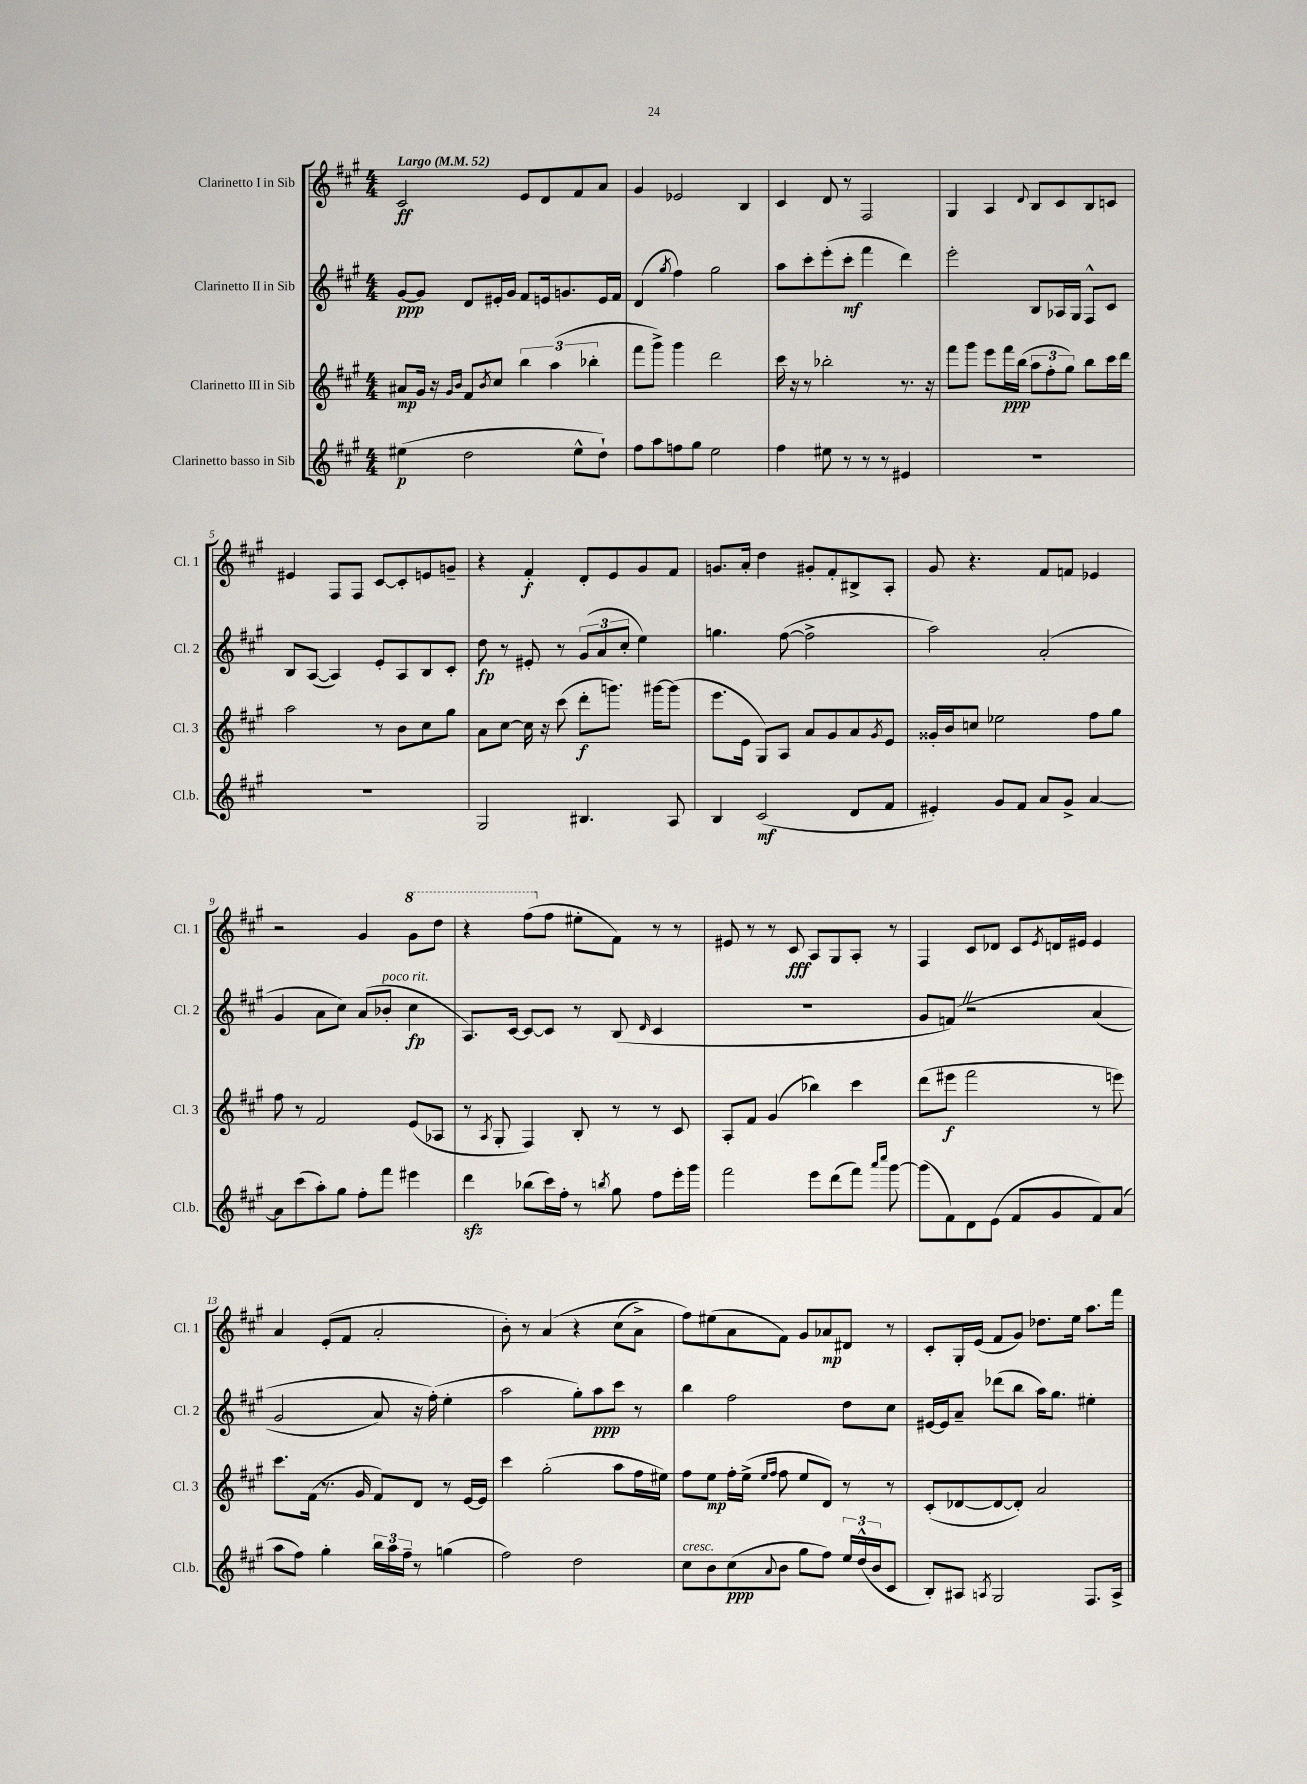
<<
\new StaffGroup <<
\new Staff = "s0" \with { instrumentName = "Clarinetto I in Sib" shortInstrumentName = "Cl. 1" } {
    \clef treble \key a \major \numericTimeSignature \time 4/4 \tempo "Largo" 4 = 52
    cis'2\ff e'8 d'8 fis'8 a'8 |
    gis'4 ees'2 b4 |
    cis'4 d'8 r8 fis2 |
    gis4 a4 \appoggiatura { d'8 } b8 cis'8 b8 c'8 |
    eis'4 fis8 fis8 cis'8~ cis'8-. e'8 g'8-- |
    r4 fis'4-.\f d'8-. e'8 gis'8 fis'8 |
    g'8. a'16-. d''4 gis'8-. fis'8-. bis8-> a8-. |
    gis'8 r4. fis'8 f'8 ees'4 |
    r2 gis'4 \ottava #1 gis''8 d'''8 |
    r4 fis'''8( \ottava #0 fis''8 eis''8-. fis'8) r8 r8 |
    eis'8 r8 r8 cis'8\fff a8 gis8 a8-. r8 |
    fis4 cis'8 des'8 cis'8 \acciaccatura { e'8 } d'16 eis'16 eis'4 |
    a'4 e'8-.( fis'8 a'2-. |
    b'8-.) r8 a'4\( r4 cis''8( a'8->) |
    fis''8\) eis''8( a'8 fis'8) gis'8 aes'8\mp dis'8 r8 |
    cis'8-. gis16-. e'16( fis'8 gis'8) des''8. e''16 a''8. fis'''16 \bar "|." |
}
\new Staff = "s1" \with { instrumentName = "Clarinetto II in Sib" shortInstrumentName = "Cl. 2" } {
    \clef treble \key a \major \numericTimeSignature \time 4/4
    gis'8~\ppp gis'8 d'8 eis'16-. gis'16 fis'8 e'16 g'8. e'16 fis'16 |
    d'4( \acciaccatura { gis''8 } fis''4) gis''2 |
    a''8 cis'''8-. e'''8-.( cis'''8-.\mf fis'''4 d'''4) |
    e'''2-. b8 aes16 gis16 fis8-^ cis'8 |
    b8 a8~( a4) e'8-. a8 b8 cis'8-. |
    d''8\fp r8 eis'8-. r8 \tuplet 3/2 { gis'8( a'8 cis''8-. } e''4) |
    g''4. fis''8~( fis''2-> |
    a''2) a'2-.( |
    gis'4 a'8 cis''8) a'8( bes'8-.^\markup { \italic "poco rit." } cis''4\fp |
    a8.) cis'16~ cis'8~ cis'8 r8 b8( \grace { d'16 } cis'4 |
    R1 |
    gis'8 f'8)\( \once \override BreathingSign.text = \markup { \musicglyph "scripts.caesura.straight" } \breathe r2 a'4( |
    gis'2 a'8) r16 fis''16-.(\) e''4-. |
    a''2 gis''8-.) a''8\ppp cis'''8 r8 |
    b''4 fis''2 d''8 cis''8 |
    eis'16~ eis'16 a'8-- des'''8( b''8 a''16) gis''8. eis''4-. \bar "|." |
}
\new Staff = "s2" \with { instrumentName = "Clarinetto III in Sib" shortInstrumentName = "Cl. 3" } {
    \clef treble \key a \major \numericTimeSignature \time 4/4
    ais'8\mp gis'16 r16 \grace { gis'16 b'16 } fis'8 \acciaccatura { b'8 } cis''8 \tuplet 3/2 { b''4 a''4( bes''4-. } |
    fis'''8 gis'''8->) gis'''4 d'''2 |
    cis'''16 r16 r8 bes''2-. r8. r16 |
    fis'''8 gis'''8 e'''8 fis'''16\ppp b''16( \tuplet 3/2 { a''8 fis''8-. gis''8) } b''8 cis'''16 d'''16 |
    a''2 r8 b'8 cis''8 gis''8 |
    a'8 cis''8~ cis''16 r16 cis'''8( d'''8-.\f g'''8.) gis'''16~ gis'''8( |
    e'''8. e'16 gis8) a8 a'8 gis'8 a'8 \acciaccatura { gis'8 } e'8 |
    gisis'16-. b'16 c''8 ees''2 fis''8 gis''8 |
    fis''8 r8 fis'2 e'8( aes8 |
    r8 \acciaccatura { a8 } gis8-. fis4) b8-. r8 r8 cis'8 |
    a8-. fis'8 gis'4( bes''4) cis'''4 |
    d'''8( eis'''8\f fis'''2 r8 e'''8) |
    cis'''8. fis'16( r8. gis'16 fis'8) d'8 r8 e'16~ e'16 |
    cis'''4 gis''2-.( a''8 fis''16 eis''16) |
    fis''8 e''8\mp fis''16-. e''16->( \grace { e''16 fis''16 } fis''8 e''8 d'8) r8 r8 |
    cis'8-.( des'8~ des'8~ des'8-.) a'2 \bar "|." |
}
\new Staff = "s3" \with { instrumentName = "Clarinetto basso in Sib" shortInstrumentName = "Cl.b." } {
    \clef treble \key a \major \numericTimeSignature \time 4/4
    eis''4\p( d''2 eis''8-^ d''8-!) |
    fis''8 a''8 f''8 gis''8 e''2 |
    fis''4 eis''8 r8 r8 r8 eis'4 |
    R1 |
    R1 |
    gis2 bis4. a8 |
    b4 cis'2\mf( d'8 fis'8 |
    eis'4-.) gis'8 fis'8 a'8 gis'8-> a'4~ |
    a'8 cis'''8( a''8-.) gis''8 fis''8-. fis'''8 eis'''4 |
    d'''4\sfz bes''8( cis'''16) fis''16-. r8 \acciaccatura { b''8 } gis''8 fis''8 e'''16-. gis'''16 |
    fis'''2 e'''8 d'''8( fis'''8) \grace { a'''16 cis''''16 } gis'''8~ |
    gis'''8( fis'8) d'8 e'8( fis'8 gis'8 fis'8) a'8( |
    a''8 fis''8) gis''4-. \tuplet 3/2 { b''16 a''16 fis''16-- } r8 g''4( |
    fis''2) d''2 |
    cis''8^\markup { \italic "cresc." } b'8 cis''8\ppp( \appoggiatura { a'8 } b'8 gis''8 fis''8) \tuplet 3/2 { e''16 d''16-^( b'16 } cis'8 |
    b8-.) ais8 \acciaccatura { a8 } gis2 fis8. a16-> \bar "|." |
}
>>
>>
